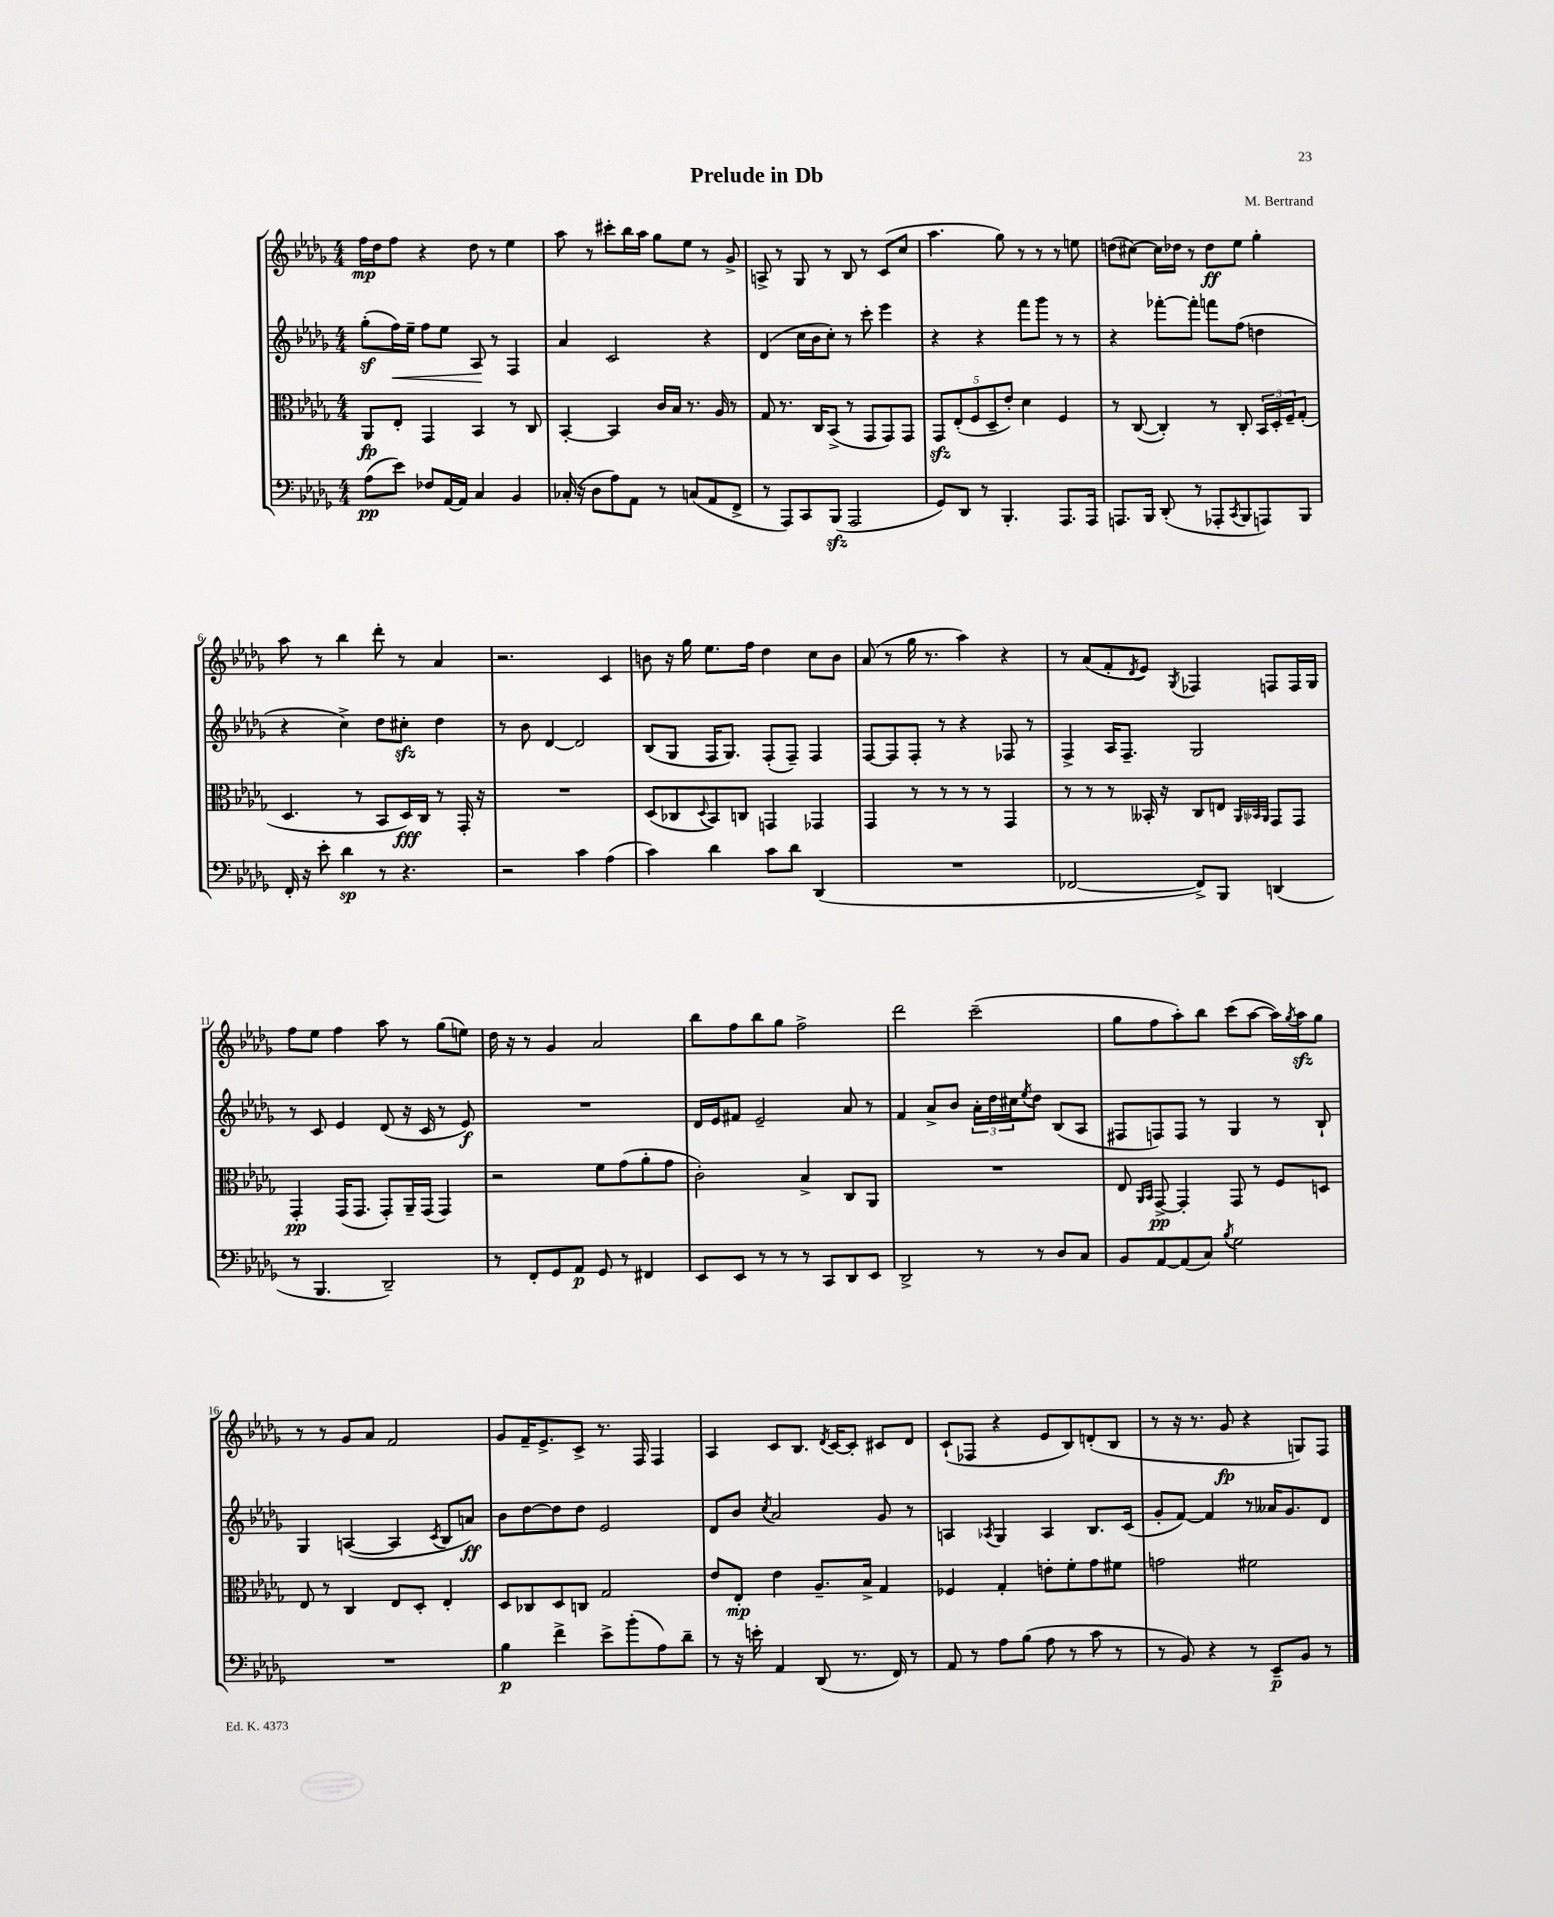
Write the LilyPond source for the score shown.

\header { title = "Prelude in Db" composer = "M. Bertrand" }
<<
\new StaffGroup <<
\new Staff = "s0" {
    \clef treble \key des \major \numericTimeSignature \time 4/4
    f''16\mp des''16 f''8 r4 des''8 r8 ees''4 |
    aes''8 r8 cis'''8-. bes''16 aes''16 ges''8 ees''8 r8 ges'8-> |
    a8-> r8 ges8 r8 bes8 r8 c'8( c''8 |
    aes''4. ges''8) r8 r8 r8 e''8 |
    d''8( cis''8~) cis''16 des''16 r8 des''8\ff ees''8 ges''4-. |
    aes''8 r8 bes''4 des'''8-. r8 aes'4 |
    r2. c'4 |
    b'8 r16 ges''16 ees''8. f''16 des''4 c''8 b'8 |
    aes'8( r8 ges''16 r8. aes''4) r4 |
    r8 aes'8( f'8-. \acciaccatura { des'8 } ees'8) \acciaccatura { ges8 } fes4 f8 f16 ges16 |
    f''8 ees''8 f''4 aes''8 r8 ges''8( e''8) |
    des''16 r16 r8 ges'4 aes'2 |
    bes''8 f''8 bes''8 ges''8 f''2-> |
    des'''2 c'''2--( |
    ges''8 f''8 aes''8-.) bes''8 c'''8( aes''8~ aes''16) \acciaccatura { ges''8 } aes''16\sfz ges''8 |
    r8 r8 ges'8 aes'8 f'2 |
    ges'8 f'16-- ees'8.-> c'8-> r8. f16 f4 |
    aes4 c'8 bes8. \acciaccatura { des'8 } c'16~ c'8-. cis'8 des'8 |
    c'8-!( fes8 r4 ees'8 bes8) d'8-.( bes8 |
    r8 r16 r8. ges'8\fp r4 g8) f8 \bar "|." |
}
\new Staff = "s1" {
    \clef treble \key des \major \numericTimeSignature \time 4/4
    ges''8-.\sf( f''16\<) ees''16-- f''8 ees''8 aes8\! r8 f4 |
    aes'4 c'2 r4 |
    des'4( c''16 bes'16 c''8-.) r8 c'''8-. ees'''4 |
    r4 r4 f'''8 ges'''8 r8 r8 |
    r4 fes'''8~-. fes'''8-. f'''8 f''8( d''4 |
    r4 c''4->) des''8 cis''8-.\sfz des''4 |
    r8 bes'8 des'4~ des'2 |
    bes8( ges8 f16 ges8.) f8-.( f8--) f4 |
    f8~ f8 f8-. r8 r4 fes8 r8 |
    f4-> aes16 f8.-- ges2 |
    r8 c'8 ees'4 des'8( r16 c'16 r8 ees'8\f) |
    R1 |
    des'16 ees'16 fis'8 ees'2-- aes'8 r8 |
    f'4 aes'8-> bes'8 \tuplet 3/2 { aes'16-. des''16 cis''16 } \acciaccatura { ees''8 } des''8 bes8( aes8 |
    fis8 f8) f8 r8 ges4 r8 bes8-! |
    ges4 a4~( a4 \acciaccatura { c'8 } bes8 a'8\ff) |
    bes'8 des''8~ des''8 des''8 ees'2 |
    des'8 bes'8 \acciaccatura { c''8 } aes'2 ges'8 r8 |
    a4 \acciaccatura { aes8 } ges4 aes4 bes8. c'16( |
    ges'8-. f'8~) f'4 r8 aeses'16 ges'8. des'8 \bar "|." |
}
\new Staff = "s2" {
    \clef alto \key des \major \numericTimeSignature \time 4/4
    aes,8\fp ees8-. ges,4 bes,4 r8 c8 |
    bes,4~-. bes,4 c'16 bes16 r8. aes16 r8 |
    ges8 r8. c16 bes,8->( r8 ges,8 ges,8) ges,8 |
    \tuplet 5/4 { ges,8\sfz ees8-.( f8 des8-- ees'8-.) } des'4 f4 |
    r8 c8~( c4-.) r8 c8-. \tuplet 3/2 { bes,16 des16-. f16-- } ges8-.( |
    des4. r8 bes,8 des16\fff) c16 r8 ges,16-. r16 |
    R1 |
    des8( ces8 \appoggiatura { des8 } bes,8) c8 g,4 ges,4 |
    ges,4 r8 r8 r8 r8 ges,4 |
    r8 r8 r8 beses,16-. r16 c8 e8 \grace { aes,32 bes,32 aes,32 } ges,8 ges,8 |
    ges,4-.\pp ges,16( ges,8. ges,8-.) aes,16-- ges,16( ges,4) |
    r2 f'8 ges'8( aes'8-. ges'8 |
    c'2-.) bes4-> c8 aes,8 |
    R1 |
    ees8 \grace { aes,16 bes,16 } ges,8~->\pp ges,4-. ges,8 r8 f8 d8 |
    ees8 r8 c4 ees8 des8-. ees4-. |
    des8 ces8 des8 c8 ges2 |
    ees'8 ees8-.\mp ees'4 aes8.-- bes16-> ges4 |
    fes4 ges4-. e'8-. f'8-. ges'8 fis'8 |
    g'2 fis'2 \bar "|." |
}
\new Staff = "s3" {
    \clef bass \key des \major \numericTimeSignature \time 4/4
    aes8\pp( ees'8) fes8 aes,16~ aes,16 c4 bes,4 |
    ces16-.( r16 des8 aes8) aes,8 r8 c8( aes,8 f,8-> |
    r8 aes,,8) c,8 bes,,8\sfz( aes,,2 |
    ges,8) des,8 r8 bes,,4.-. aes,,8. aes,,16 |
    a,,8. bes,,16 des,8-.( r8 aes,,8-. \acciaccatura { c,8 } bes,,8 a,,8) bes,,8 |
    f,16-. r16 ees'8-. des'4\sp r8 r4. |
    r2 c'4 aes4( |
    c'4) des'4 c'8 des'8 des,4( |
    R1 |
    fes,2~ fes,8->) bes,,8 d,4( |
    r8 bes,,4. des,2--) |
    r8 f,8-. ges,8 aes,8\p ges,8 r8 fis,4 |
    ees,8 ees,8 r8 r8 r8 c,8 des,8 ees,8 |
    des,2-> r8 r8 des8 c8 |
    bes,8 aes,8~ aes,8( c8) \acciaccatura { bes8 } ges2 |
    R1 |
    bes4\p f'4-> ees'8-> bes'8-.( aes8) des'8-- |
    r8 r16 e'16-. aes,4 des,8( r8. f,16) r8 |
    aes,8 r8 aes8 bes8( aes8 r8 c'8 r8 |
    r8 bes,8) r4 r8 ees,8--\p bes,8 r8 \bar "|." |
}
>>
>>
